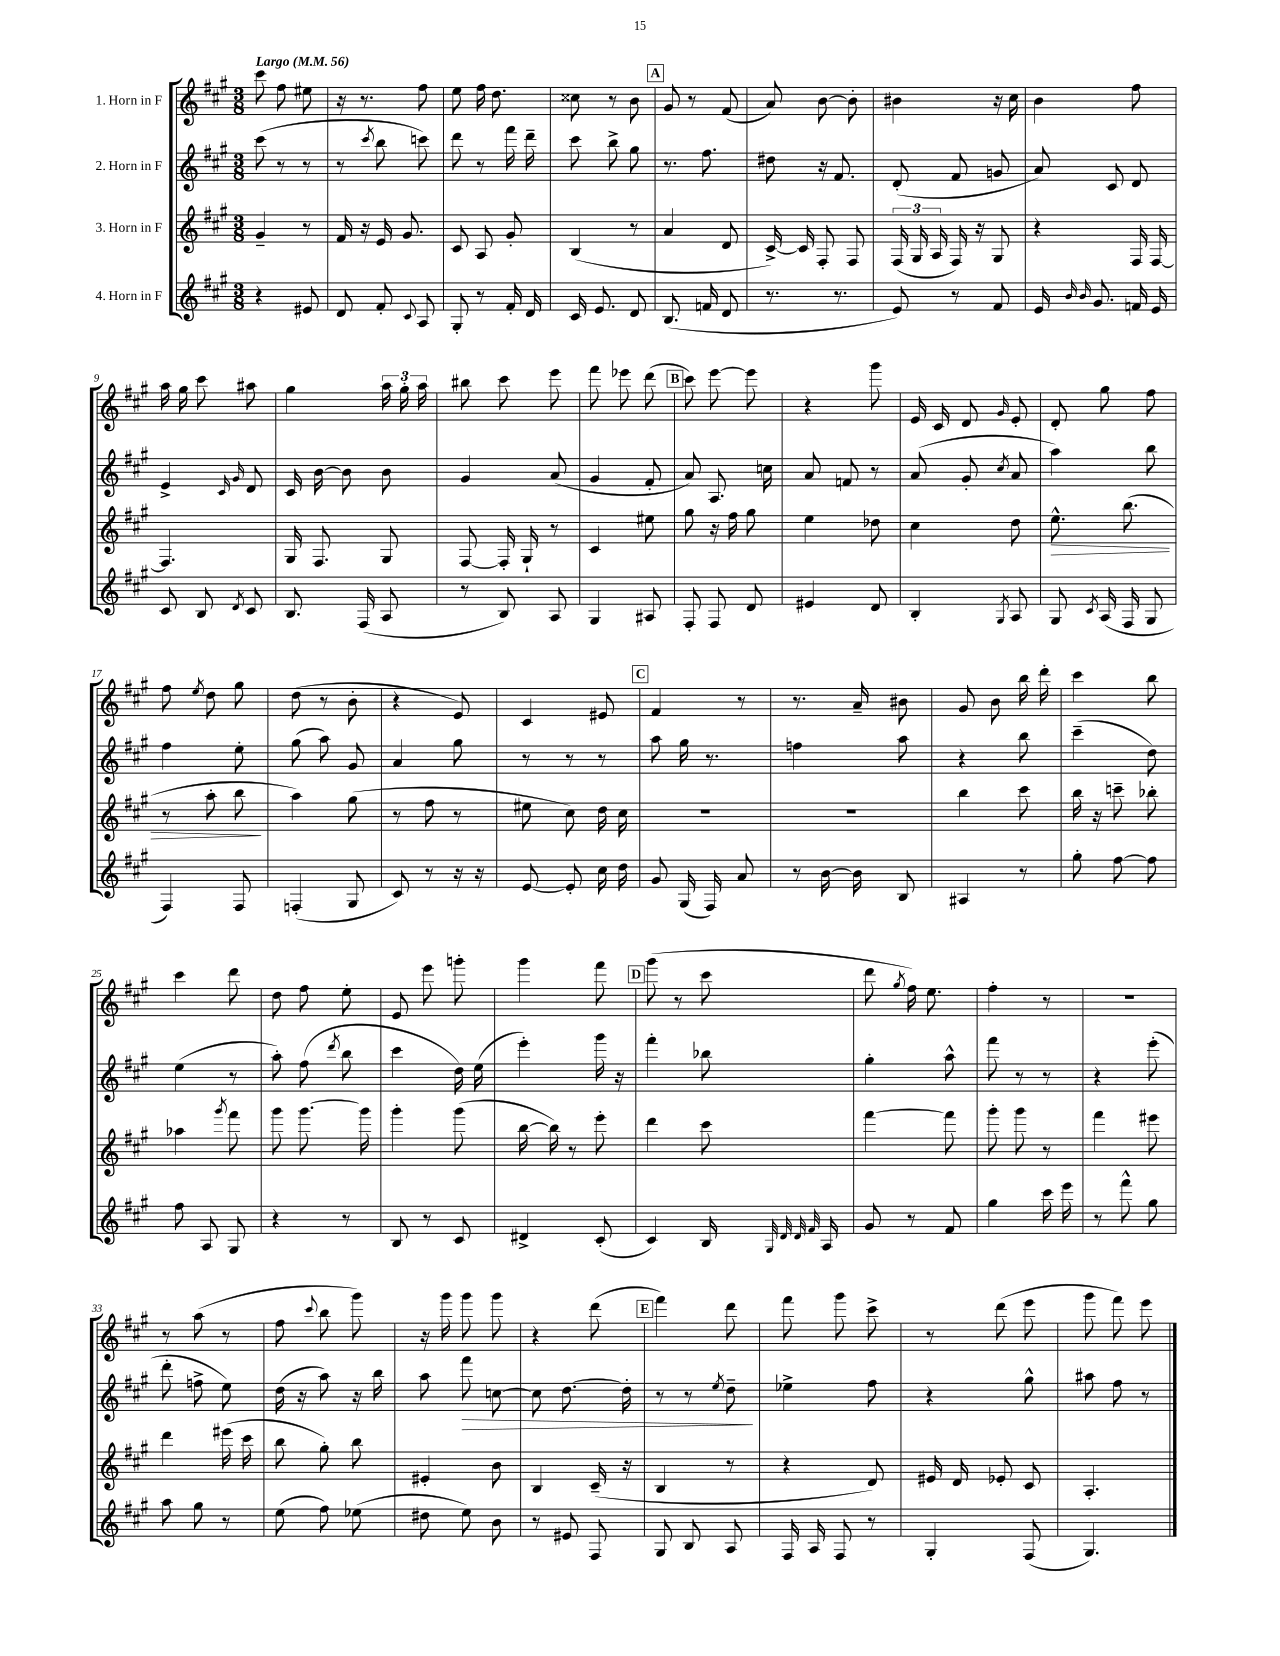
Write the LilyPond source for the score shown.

<<
\new StaffGroup <<
\new Staff = "s0" \with { instrumentName = "1. Horn in F" } {
    \clef treble \key a \major \numericTimeSignature \time 3/8 \tempo "Largo" 4 = 56
    \autoBeamOff cis'''8 fis''8 eis''8 |
    r16 r8. fis''8 |
    e''8 fis''16 d''8. |
    cisis''8 r8 b'8 |
    \mark \markup { \box "A" } gis'8 r8 fis'8( |
    a'8) b'8~ b'8-. |
    bis'4 r16 cis''16 |
    b'4 fis''8 |
    a''16 gis''16 cis'''8 ais''8 |
    gis''4 \tuplet 3/2 { a''16 gis''16-. a''16 } |
    bis''8 cis'''8 e'''8 |
    fis'''8 ees'''8 d'''8( |
    \mark \markup { \box "B" } cis'''8) e'''8~ e'''8 |
    r4 gis'''8 |
    e'16 cis'16 d'8 \grace { gis'16 } e'8-. |
    d'8-. gis''8 fis''8 |
    fis''8 \acciaccatura { e''8 } d''8 gis''8 |
    d''8( r8 b'8-. |
    r4 e'8) |
    cis'4 eis'8 |
    \mark \markup { \box "C" } fis'4 r8 |
    r8. a'16-- bis'8 |
    gis'8 b'8 b''16 d'''16-. |
    cis'''4 b''8 |
    cis'''4 d'''8 |
    d''8 fis''8 e''8-. |
    e'8 e'''8 g'''8-. |
    gis'''4 fis'''8 |
    \mark \markup { \box "D" } gis'''8( r8 cis'''8 |
    d'''8 \acciaccatura { gis''8 } fis''16) e''8. |
    fis''4-. r8 |
    R4. |
    r8 a''8( r8 |
    fis''8 \appoggiatura { cis'''8 } b''8 gis'''8) |
    r16 gis'''16 gis'''8 gis'''8 |
    r4 d'''8( |
    \mark \markup { \box "E" } fis'''4) d'''8 |
    fis'''8 gis'''8 cis'''8-> |
    r8 d'''8( e'''8 |
    gis'''8 fis'''8) e'''8 \bar "|." |
}
\new Staff = "s1" \with { instrumentName = "2. Horn in F" } {
    \clef treble \key a \major \numericTimeSignature \time 3/8
    \autoBeamOff cis'''8( r8 r8 |
    r8 \acciaccatura { cis'''8 } b''8 c'''8) |
    d'''8 r8 fis'''16 d'''16-- |
    cis'''8 b''8-> gis''8 |
    \mark \markup { \box "A" } r8. fis''8. |
    dis''8 r16 fis'8. |
    d'8-.( fis'8 g'8 |
    a'8) cis'8 d'8 |
    e'4-> \grace { cis'16 gis'16 } d'8 |
    cis'16 b'16~ b'8 b'8 |
    gis'4 a'8( |
    gis'4 fis'8-. |
    \mark \markup { \box "B" } a'8) a8. c''16 |
    a'8 f'8 r8 |
    a'8( gis'8-. \acciaccatura { cis''8 } a'8 |
    a''4) b''8 |
    fis''4 e''8-. |
    gis''8( a''8) gis'8 |
    a'4 gis''8 |
    r8 r8 r8 |
    \mark \markup { \box "C" } a''8 gis''16 r8. |
    f''4 a''8 |
    r4 b''8 |
    cis'''4--( d''8) |
    e''4( r8 |
    a''8-.) fis''8( \acciaccatura { d'''8 } b''8 |
    cis'''4 d''16) e''16( |
    e'''4-.) gis'''16 r16 |
    \mark \markup { \box "D" } fis'''4-. bes''8 |
    gis''4-. a''8-^ |
    fis'''8 r8 r8 |
    r4 e'''8-.( |
    d'''8-. f''8-> e''8) |
    d''16( r16 a''8) r16 b''16 |
    a''8 fis'''8\> c''8~ |
    c''8 d''8.~ d''16-. |
    \mark \markup { \box "E" } r8 r8 \acciaccatura { e''8 } d''8--\! |
    ees''4-> fis''8 |
    r4 gis''8-^ |
    ais''8 fis''8 r8 \bar "|." |
}
\new Staff = "s2" \with { instrumentName = "3. Horn in F" } {
    \clef treble \key a \major \numericTimeSignature \time 3/8
    \autoBeamOff gis'4-- r8 |
    fis'16 r16 e'16 gis'8. |
    cis'8 a8 gis'8-. |
    b4( r8 |
    \mark \markup { \box "A" } a'4 d'8 |
    cis'16~->) cis'16 fis8-. fis8 |
    \tuplet 3/2 { fis16( gis16 a16 } fis16) r16 gis8 |
    r4 fis16 fis16~ |
    fis4. |
    gis16 fis8. gis8 |
    fis8~ fis16-. gis16-! r8 |
    cis'4 eis''8 |
    \mark \markup { \box "B" } gis''8 r16 fis''16 gis''8 |
    e''4 des''8 |
    cis''4 d''8 |
    e''8.-^\> b''8.( |
    r8 a''8-. b''8\! |
    a''4) gis''8( |
    r8 fis''8 r8 |
    eis''8 cis''8) d''16 cis''16 |
    \mark \markup { \box "C" } R4. |
    R4. |
    b''4 cis'''8 |
    b''16 r16 c'''8-- bes''8-. |
    aes''4 \acciaccatura { gis'''8 } fis'''8 |
    gis'''8 gis'''8.~ gis'''16 |
    gis'''4-. gis'''8( |
    b''16~ b''16) r8 e'''8-. |
    \mark \markup { \box "D" } d'''4 cis'''8 |
    fis'''4~ fis'''8 |
    gis'''8-. gis'''8 r8 |
    fis'''4 eis'''8 |
    d'''4 eis'''16( cis'''16 |
    b''8 gis''8-.) b''8 |
    eis'4-. b'8 |
    b4 cis'16--( r16 |
    \mark \markup { \box "E" } b4 r8 |
    r4 d'8) |
    eis'16 d'16 ees'8-. cis'8 |
    a4.-. \bar "|." |
}
\new Staff = "s3" \with { instrumentName = "4. Horn in F" } {
    \clef treble \key a \major \numericTimeSignature \time 3/8
    \autoBeamOff r4 eis'8 |
    d'8 fis'8-. \appoggiatura { cis'8 } a8 |
    gis8-. r8 fis'16-. d'16 |
    cis'16 e'8. d'8 |
    \mark \markup { \box "A" } b8.( f'16 d'8 |
    r8. r8. |
    e'8) r8 fis'8 |
    e'16 \grace { b'16 b'16 } gis'8. f'16 e'16 |
    cis'8 b8 \acciaccatura { d'8 } cis'8 |
    b8. fis16( a8 |
    r8 b8) a8 |
    gis4 ais8 |
    \mark \markup { \box "B" } fis8-. fis8 d'8 |
    eis'4 d'8 |
    b4-. \acciaccatura { gis8 } a8 |
    gis8 \acciaccatura { cis'8 } a16( fis16 gis8 |
    fis4) fis8 |
    f4-.( gis8 |
    cis'8) r8 r16 r16 |
    e'8~ e'8-. cis''16 d''16 |
    \mark \markup { \box "C" } gis'8 gis16( fis16) a'8 |
    r8 b'16~ b'16 b8 |
    ais4 r8 |
    gis''8-. fis''8~ fis''8 |
    fis''8 a8 gis8 |
    r4 r8 |
    b8 r8 cis'8 |
    dis'4-> cis'8-.( |
    \mark \markup { \box "D" } cis'4) b16 \grace { gis32 d'32 d'32 fis'32 } a16 |
    gis'8 r8 fis'8 |
    gis''4 cis'''16 e'''16 |
    r8 fis'''8-^ gis''8 |
    a''8 gis''8 r8 |
    e''8( fis''8) ees''8( |
    dis''8 e''8) b'8 |
    r8 eis'8 fis8 |
    \mark \markup { \box "E" } gis8 b8 a8 |
    fis16 a16 fis8 r8 |
    gis4-. fis8( |
    gis4.) \bar "|." |
}
>>
>>
